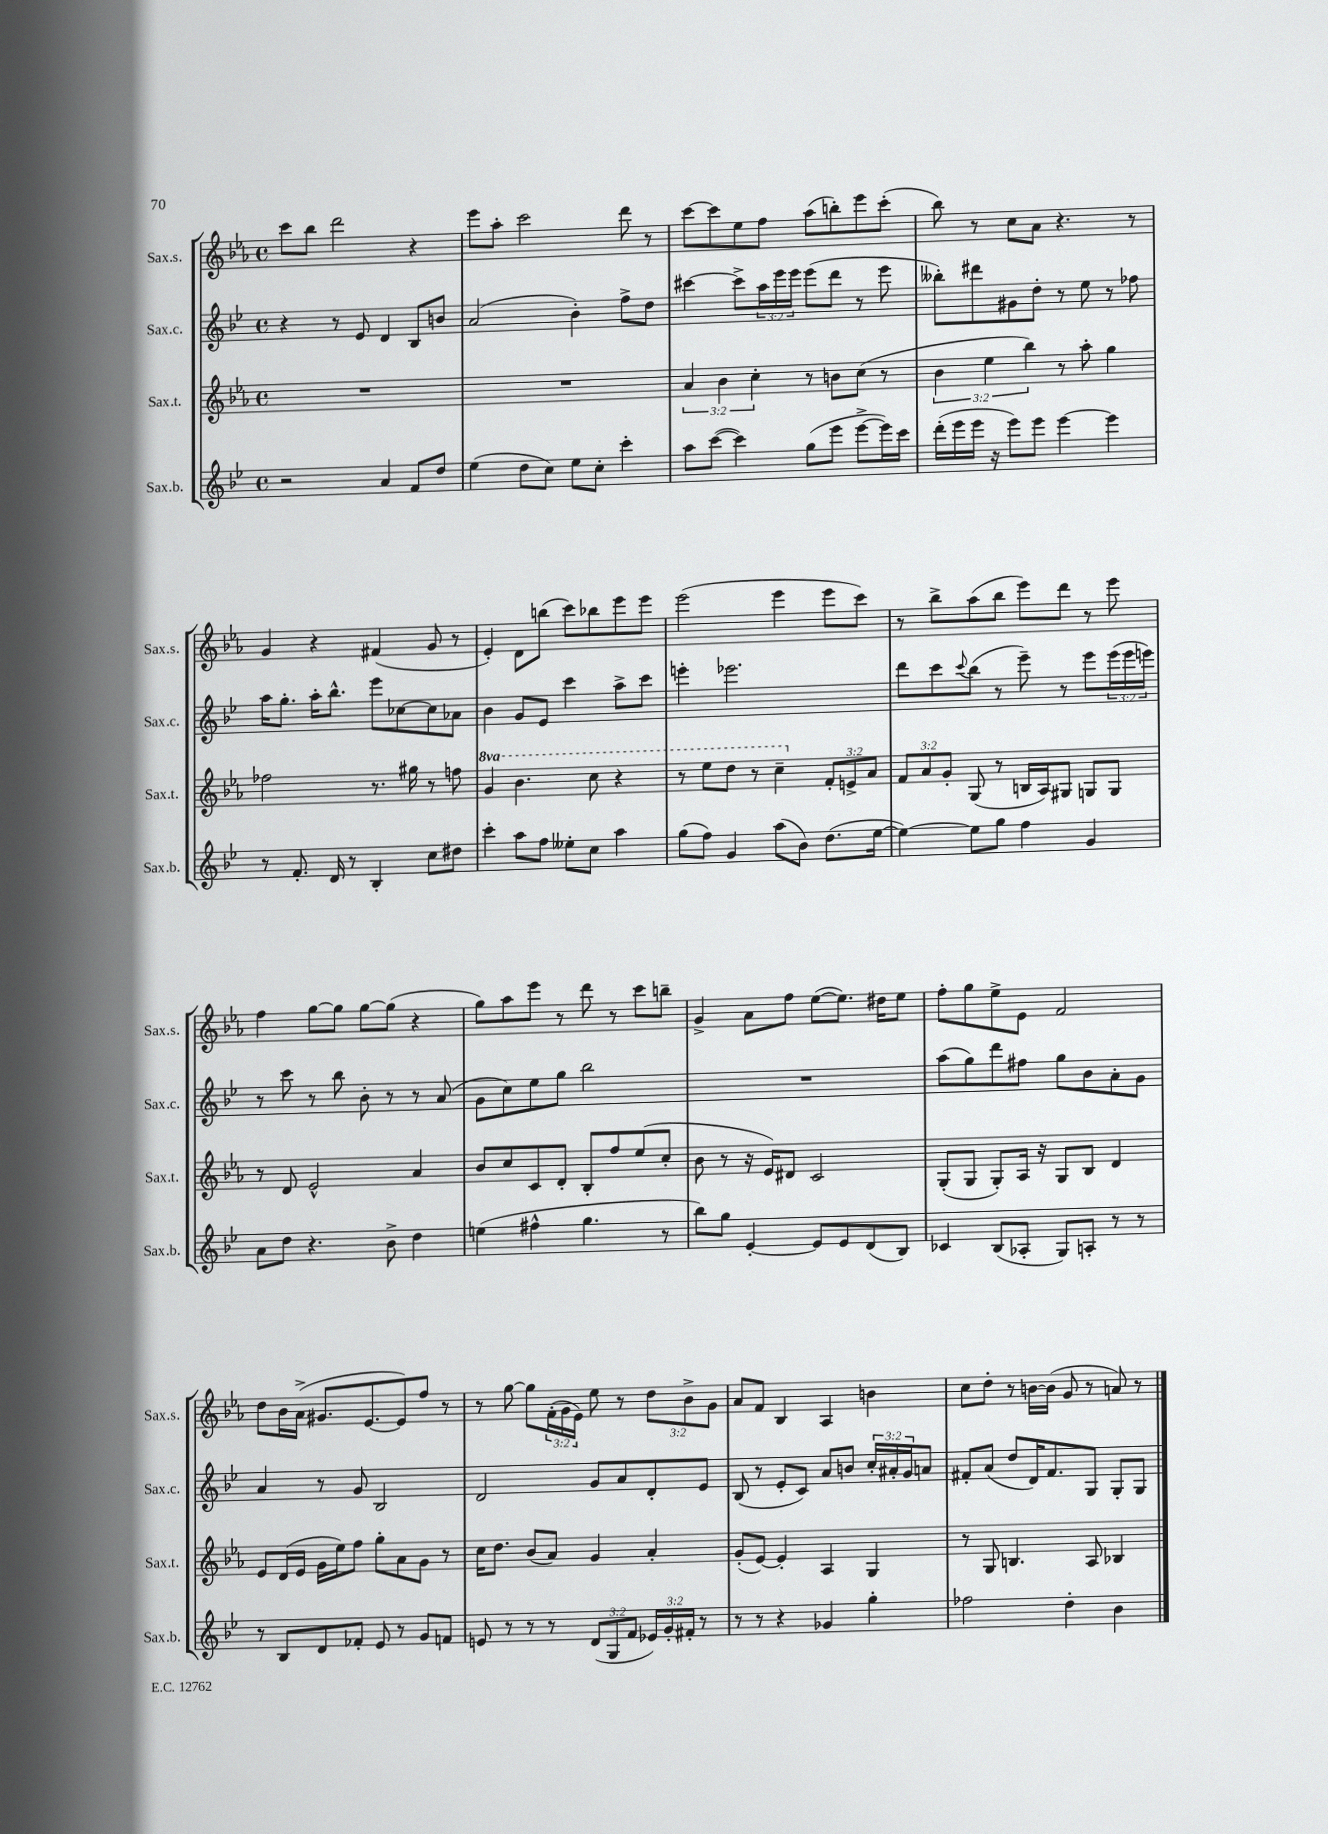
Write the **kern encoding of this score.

**kern	**kern	**kern	**kern
*staff4	*staff3	*staff2	*staff1
*clefG2	*clefG2	*clefG2	*clefG2
*k[b-e-]	*k[b-e-a-]	*k[b-e-]	*k[b-e-a-]
*M4/4	*M4/4	*M4/4	*M4/4
*met(c)	*met(c)	*met(c)	*met(c)
2r	1r	4r	8ccc
.	.	.	8bb-
.	.	8r	2ddd
.	.	8e-	.
4a	.	4d	.
8f	.	8B-	4r
8dd	.	8b	.
=	=	=	=
(4ee-	1r	(2a	8eee-
.	.	.	8aa-'
8dd	.	.	2ccc
8cc)	.	.	.
8ee-	.	4b-')	.
8cc'	.	.	.
4ccc'	.	8ff^	8ddd
.	.	8dd	8r
=	=	=	=
8aa	6a-	[4ccc#	[8ccc
([8ccc	.	.	8ccc]
.	6b-	.	.
4ccc])	.	8ccc#^]	8ee-
.	6cc'	.	.
.	.	24aa	8ff
.	.	24eee-	.
.	.	24eee-	.
(8gg	8r	(8eee-	(8aa-
8eee-	8b	8ddd	8bb')
[8eee-^	(8cc	8r	8eee-
16eee-])	8r	8eee-	(8ccc'
16ccc	.	.	.
=	=	=	=
(16ddd'	6b-	8bb--')	8bb-)
16eee-	.	.	.
16eee-	.	8ddd#	8r
.	6ee-	.	.
16r	.	.	.
8eee-)	.	8g#	8cc
.	6bb-)	.	.
8eee-	.	8dd'	8a-
[4eee-	8r	8r	4.r
.	8aa-'	8ee-	.
4eee-]	4gg	8r	.
.	.	8ff-	8r
=	=	=	=
8r	2ff-	16aa	4g
.	.	8.gg'	.
8.f'	.	.	.
.	.	16aa'	4r
16d	.	8.bb-^^	.
8r	.	.	.
4B-'	8.r	8eee-	(4f#
.	.	[8cc-	.
.	16gg#	.	.
8cc	8r	8cc-]	8g
8dd#	8ff	8a-	8r
=	=	=	=
4ccc'	4gg	4b-	4e-')
8aa	4.bb-	8g	8d
8ff	.	8e-	(8bb
8ee--'	.	4ccc	8ccc)
8cc	8ccc	.	8bb-
4aa	4r	8aa^	8eee-
.	.	8ccc	8eee-
=	=	=	=
(8gg	8r	4eee'	(2eee-
8ff)	8eee-	.	.
4g	8ddd	2.eee-	.
.	8r	.	.
(8aa	4ccc~	.	4eee-
8b-)	.	.	.
(8.dd	12f'	.	8eee-
.	12e^	.	.
.	.	.	8ccc)
.	12a-	.	.
[16ee-	.	.	.
=	=	=	=
4ee-_)	12f	8ddd	8r
.	12a-	.	.
.	.	8ccc	8bb-^
.	12g'	.	.
.	.	8qqccc	.
8ee-]	(8G	(8bb-	(8aa-
8gg	8r	8r	8bb-
4ff	16B	8eee-~)	8eee-)
.	16A-)	.	.
.	8G#	8r	8ddd
4g	8G	8eee-	8r
.	8G	(24eee-	8eee-
.	.	24eee-	.
.	.	24eee)	.
=	=	=	=
8a	8r	8r	4ff
8dd	8d	8ccc	.
4.r	2e-^^	8r	[8gg
.	.	8bb-	8gg]
.	.	8b-'	[8gg
8b-^	.	8r	(8gg]
4dd	4a-	8r	4r
.	.	(8a	.
=	=	=	=
(4ee	8b-	8g	8gg)
.	8cc	8cc)	8aa-
4ff#^^	8c	8ee-	8eee-
.	8d'	8gg	8r
4.gg	8B-'	2bb-	8ddd
.	8ff	.	8r
.	(8ee-	.	8ccc
8r	8cc'	.	8bb~
=	=	=	=
8bb-)	8b-	1r	4g^
8gg	8r	.	.
[4e-'	16r	.	8a-
.	16e-)	.	.
.	8d#	.	8ff
8e-]	2c	.	([8ee-
8e-	.	.	8.ee-])
(8d	.	.	.
.	.	.	16dd#
8B-)	.	.	8ee-
=	=	=	=
4c-	(8G'	(8aa	8ff'
.	8G	8gg)	8gg
(8B-	8G')	8ddd	8ee-^
8A-'	16A-	8ff#	8e-
.	16r	.	.
8G)	8G	8gg	2f
8A'	8B-	8b-	.
8r	4d	8a'	.
8r	.	8g	.
=	=	=	=
8r	8e-	4a	8dd
8B-	(16d	.	16b-
.	16e-	.	(16a-^
8d	16g	8r	8.g#
.	16ee-)	.	.
8f-'	8ff	8g	.
.	.	.	[8.e-
8e-	8gg'	2B-	.
8r	8a-	.	8e-])
8g	8g	.	8ff
8f	8r	.	8r
=	=	=	=
8e	16cc	2d	8r
.	8.dd	.	.
8r	.	.	[8gg
8r	(8b-	.	8gg]
8r	8a-)	.	(24f'
.	.	.	24g
.	.	.	24e-)
(12d	4g	8g	8ee-
12G	.	.	.
.	.	8a	8r
12f	.	.	.
24e-)	4a-'	8d'	12dd
24g'	.	.	.
24f#'	.	.	12b-^
8r	.	8e-	.
.	.	.	12g
=	=	=	=
8r	(8g'	(8B-	8a-
8r	[8e-)	8r	8f
4r	4e-']	8e-'	4B-
.	.	8c)	.
4g-	4A-	8a	4A-
.	.	8b	.
4gg'	4G	24cc'	4b
.	.	24a#'	.
.	.	24g	.
.	.	8a	.
=	=	=	=
2ff-	8r	8f#'	8cc
.	8G	(8a	8dd'
.	4.B	8dd	8r
.	.	16d)	[16b
.	.	8.f#	(16b]
4dd'	.	.	8g
.	8A-	8G	8r
4b-	4B-	8G'	8a)
.	.	8G	8r
==	==	==	==
*-	*-	*-	*-
